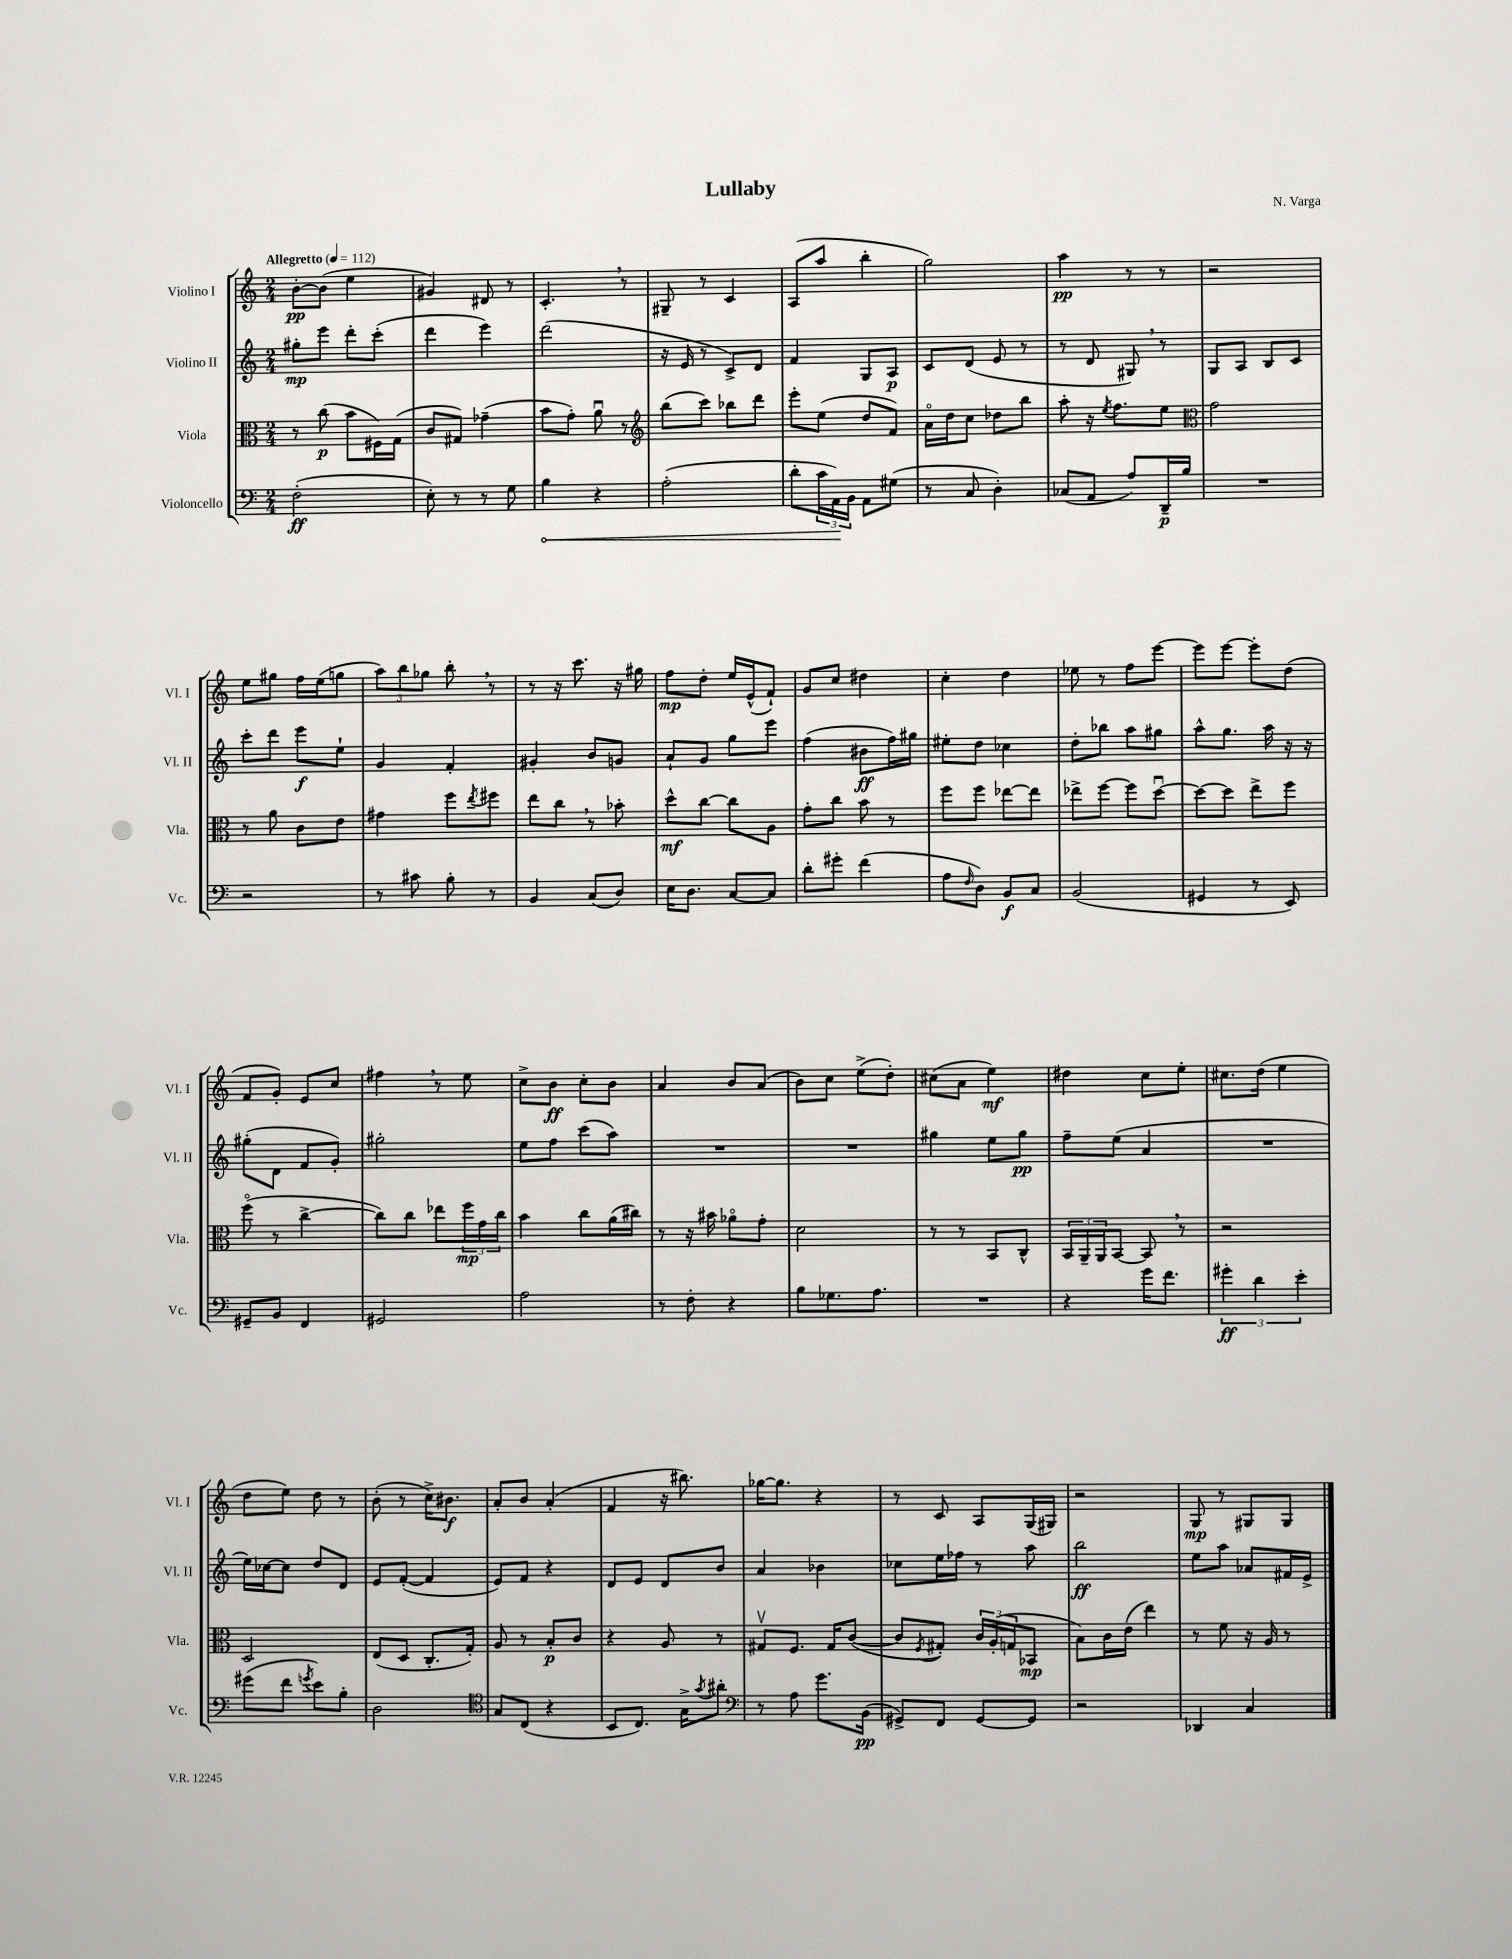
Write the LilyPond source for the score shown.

\header { title = "Lullaby" composer = "N. Varga" }
<<
\new StaffGroup <<
\new Staff = "s0" \with { instrumentName = "Violino I" shortInstrumentName = "Vl. I" } {
    \clef treble \key c \major \numericTimeSignature \time 2/4 \tempo "Allegretto" 4 = 112
    b'8~-.\pp b'8( e''4 |
    gis'4) dis'8 r8 |
    c'4.-. \breathe r8 |
    gis8-- r8 c'4 |
    a8( a''8 b''4-. |
    g''2) |
    a''4\pp r8 r8 |
    r2 |
    e''8 gis''8 f''16 e''16( g''8 |
    \tuplet 3/2 { a''8) b''8 ges''8 } b''8-. \breathe r8 |
    r8 r16 c'''8. r16 gis''16 |
    f''8\mp d''8-. e''16 e'16-^( f'8-!) |
    g'8 c''8 dis''4 |
    c''4-. d''4 |
    ees''8 r8 f''8 e'''8~ |
    e'''8 e'''8~ e'''8-. d''8( |
    f'8 g'8-.) e'8 c''8 |
    fis''4 \breathe r8 e''8 |
    c''8-> b'8\ff c''8-. b'8 |
    a'4 b'8 a'8( |
    b'8) c''8 e''8->( d''8-.) |
    cis''8( a'8 e''4\mf) |
    dis''4 c''8 e''8-. |
    cis''8. d''16( e''4 |
    d''8 e''8) d''8 r8 |
    b'8-.( r8 c''16->) bis'8.\f |
    a'8-. b'8 a'4-.( |
    f'4 r16 bis''8.) |
    ges''16~ ges''8. r4 |
    r8 c'8 a8 g16( gis16) |
    r2 |
    g8\mp r8 gis8 gis8 \bar "|." |
}
\new Staff = "s1" \with { instrumentName = "Violino II" shortInstrumentName = "Vl. II" } {
    \clef treble \key c \major \numericTimeSignature \time 2/4
    gis''8-.\mp e'''8 d'''8-. c'''8-.( |
    d'''4 e'''4) |
    d'''2( |
    r16 e'16 r8 c'8->) d'8 |
    f'4 g8 a8\p |
    c'8 d'8( e'8 r8 |
    r8 d'8 gis8) \breathe r8 |
    g8 a8 b8 c'8 |
    c'''8-. d'''8 e'''8\f e''8-! |
    g'4 f'4-. |
    gis'4-. b'8 g'8 |
    a'8-! g'8 g''8 e'''8 |
    f''4( bis'8\ff f''16) gis''16 |
    eis''8-. d''8 ces''4 |
    d''8-. bes''8 a''8 gis''8 |
    a''8-^ g''8. a''16 r16 r16 |
    gis''8-.( d'8 f'8 g'8-.) |
    gis''2-. |
    e''8 f''8 c'''8( a''8) |
    R2 |
    R2 |
    gis''4 e''8 gis''8\pp |
    f''8-- e''8( a'4 |
    R2 |
    e''16) ces''16~ ces''8 d''8 d'8 |
    e'8 f'8~-.( f'4 |
    e'8) f'8 r4 |
    d'8 e'8 d'8 b'8 |
    a'4 bes'4 |
    ces''8 e''16 fes''16 r8 a''8 |
    b''2\ff |
    e''8 a''8 aes'8 fis'16 e'16-> \bar "|." |
}
\new Staff = "s2" \with { instrumentName = "Viola" shortInstrumentName = "Vla." } {
    \clef alto \key c \major \numericTimeSignature \time 2/4
    r8 c''8\p( b'8 fis16) g16( |
    c'8 gis8) ges'4--( |
    b'8 g'8-.) a'8\downbow r8 |
    \clef treble b''8( c'''8) bes''8 d'''8 |
    e'''8-. e''8( d''8 f'8) |
    a'16\flageolet d''16 c''8 des''8 b''8 |
    a''8-. r16 \acciaccatura { e''8 } f''8. e''8 |
    \clef alto g'2 |
    r8 a'8 c'8 e'8 |
    gis'4 f''8 \acciaccatura { e''8 } fis''8 |
    e''8 c''8 \breathe r8 bes'8-. |
    d''8-^\mf c''8~ c''8 a8 |
    g'8-. c''8 b'8 r8 |
    f''8 f''8 ees''8~ ees''8 |
    ees''8-> f''8~ f''8 d''8~\downbow |
    d''8~ d''8 e''8-> f''8 |
    f''8\flageolet( r8 c''4~-> |
    c''8) c''8 ees''8 \tuplet 3/2 { f''16\mp g'16 c''16 } |
    b'4 c''8 a'16( cis''16) |
    r8 r16 bis'16 aes'8\flageolet g'8-. |
    d'2 |
    r8 r8 b,8 c8-^ |
    \tuplet 3/2 { b,16 a,16-- a,16 } b,8~ b,8 \breathe r8 |
    r2 |
    d2 |
    e8( d8 c8.-. g16-.) |
    a8 r8 b8-.\p c'8 |
    r4 a8 r8 |
    gis8\upbow f8. gis16 c'8~( |
    c'8 \acciaccatura { f8 } gis8-.) \tuplet 3/2 { c'16 a16-.( g16 } bes,8\mp |
    b8) c'16 e'16( e''4) |
    r8 f'8 r16 a16 r8 \bar "|." |
}
\new Staff = "s3" \with { instrumentName = "Violoncello" shortInstrumentName = "Vc." } {
    \clef bass \key c \major \numericTimeSignature \time 2/4
    f2-.\ff( |
    e8-.) r8 r8 g8 |
    \once \override Hairpin.circled-tip = ##t b4\< r4 |
    a2-.( |
    d'8-. \tuplet 3/2 { c'16 a,16\!) b,16 } a,8 gis8( |
    r8 c8 d4-.) |
    ces8( a,8 a8) d,16--\p b16 |
    R2 |
    r2 |
    r8 cis'8 b8-. r8 |
    b,4 c8( d8) |
    e16 d8. c8~ c8 |
    d'8-. gis'8-. f'4( |
    a8 \grace { f16 } d8) b,8\f c8 |
    b,2( |
    gis,4 r8 e,8) |
    gis,8-- b,8 f,4 |
    gis,2 |
    a2 |
    r8 f8-. r4 |
    b8 ges8. a8. |
    R2 |
    r4 g'16 f'8. |
    \tuplet 3/2 { gis'4-.\ff d'4 e'4-. } |
    gis'8( f'8 \acciaccatura { g'8 } e'8) b8-. |
    d2 |
    \clef tenor g8 c8( r4 |
    b,8 c8.) g16-> \acciaccatura { g'8 } ais'8-. |
    \clef bass r8 a8 g'8. b,16\pp( |
    gis,8->) f,8 gis,8~ gis,8 |
    r2 |
    des,4 c4 \bar "|." |
}
>>
>>
\layout { \context { \Score \remove "Bar_number_engraver" } }
